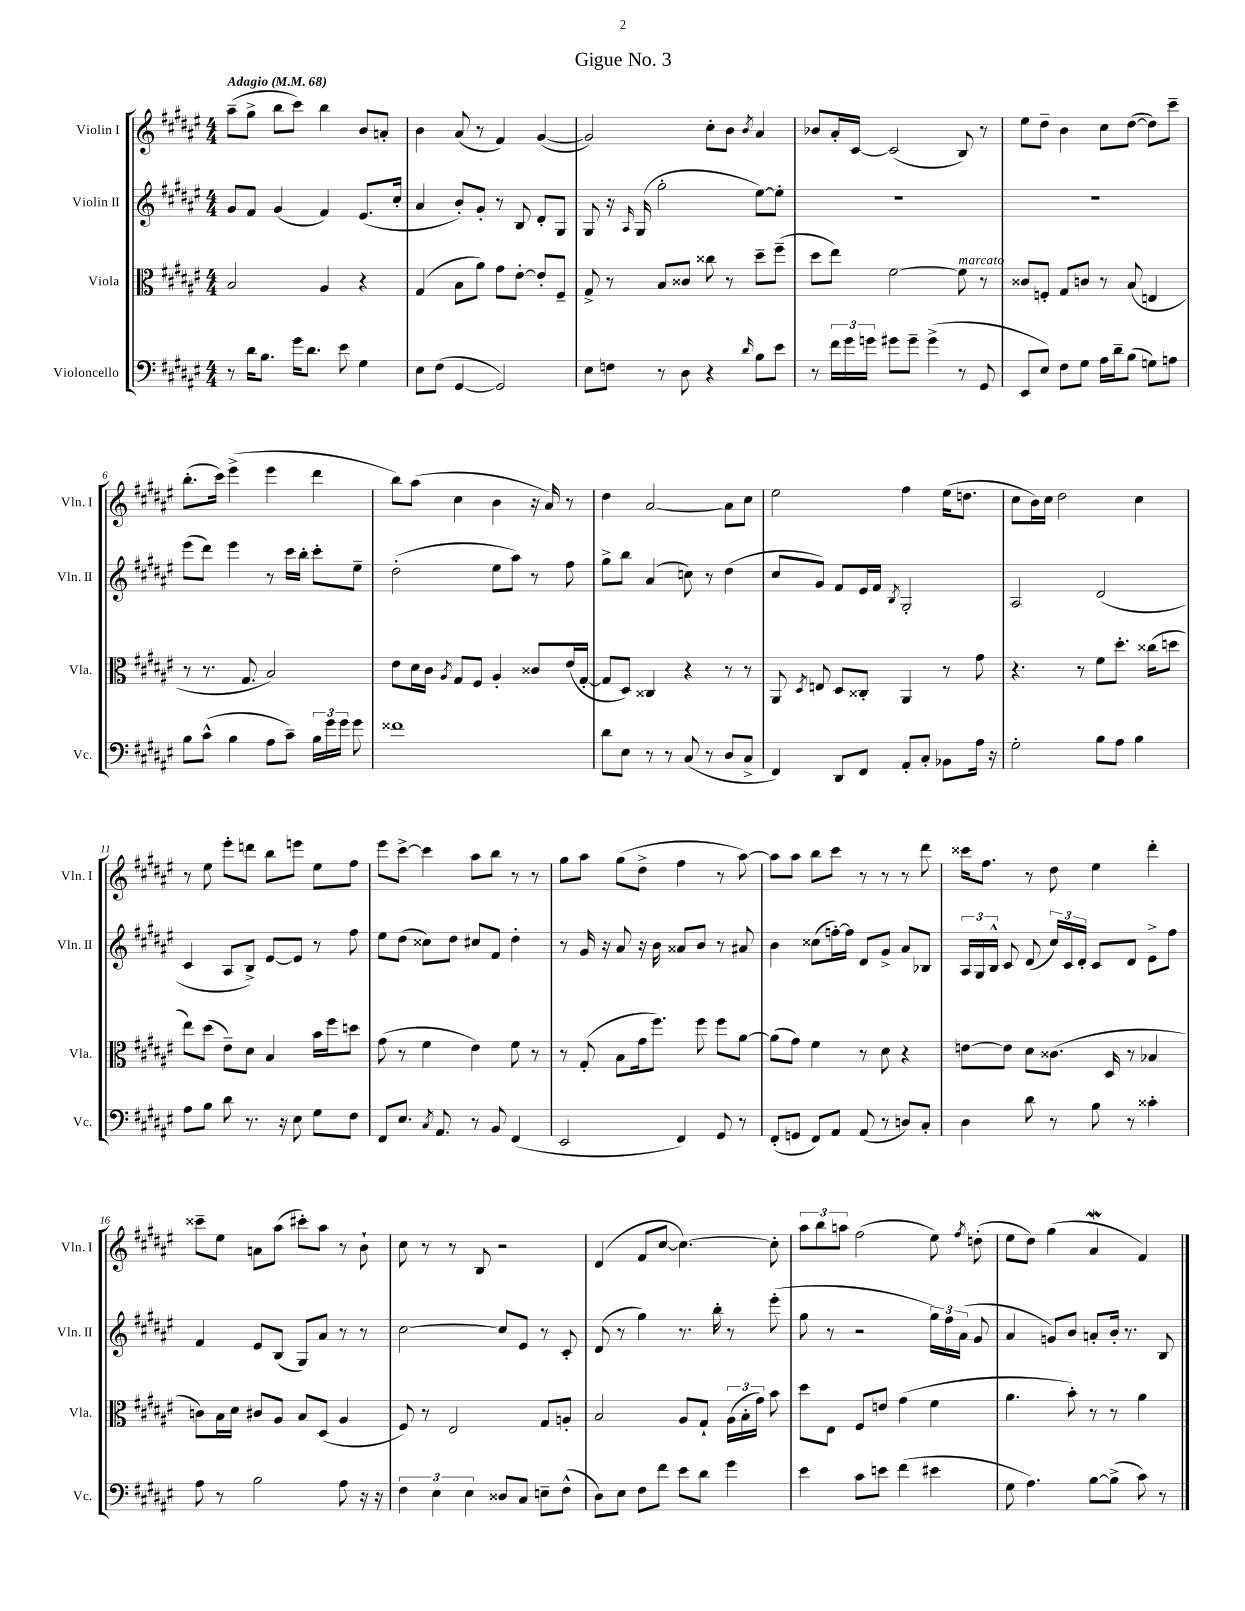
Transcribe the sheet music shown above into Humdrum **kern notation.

**kern	**kern	**kern	**kern
*part4	*part3	*part2	*part1
*staff4	*staff3	*staff2	*staff1
*I"Violoncello	*I"Viola	*I"Violin II	*I"Violin I
*I'Vc.	*I'Vla.	*I'Vln. II	*I'Vln. I
*clefF4	*clefC3	*clefG2	*clefG2
*k[f#c#g#d#a#e#]	*k[f#c#g#d#a#e#]	*k[f#c#g#d#a#e#]	*k[f#c#g#d#a#e#]
*M4/4	*M4/4	*M4/4	*M4/4
*MM68	*MM68	*MM68	*MM68
=1	=1	=1	=1
!	!	!	!LO:TX:a:B:t=Adagio
8r	2B/	8g#/L	(8aa#~\L
16d#\KL	.	8f#/J	8gg#^\J
8.B\J	.	.	.
.	.	(4g#/	8bb\L
16g#\KL	.	.	8ccc#\J)
8.d#\J	.	.	.
.	4A#/	4f#/)	4bb\
8e#\	.	.	.
4G#\	4r	(8.e#/L	8b/L
.	.	.	8an'/J
.	.	16cc#'/Jk	.
=2	=2	=2	=2
8E#\L	(4G#/	4a#/	4b\
(8F#\J	.	.	.
[4GG#/	8B\L	8b'/L)	(8a#/
.	8a#\J)	8g#'/J	8r
2GG#/])	8g#\L	8r	4f#/)
.	[8e#'\J	8B/	.
.	8e#'/L]	8d#'/L	([4g#/
.	8F#~/J	8G#/J	.
=3	=3	=3	=3
8E#\L	8G#^/	8G#/	2g#/])
8Fn\J	8r	16r	.
.	.	16qqA#/	.
.	.	(16G#/	.
8r	8B/L	2gg#'\	.
8D#\	8c##X/J	.	.
4r	8cc##X\	.	8cc#'\L
.	8r	.	8b\J
16qqd#/	.	.	8qb/
8B\L	8dd#~\L	[8ee#\L)	4a#/
8e#\J	(8ff#~\J	8ee#'\J]	.
=4	=4	=4	=4
8r	8dd#\L	1r	8b-X/L
24f#\LL	8ee#\J)	.	16a#'/L
24g#\	.	.	.
.	.	.	[16c#/JJ
24gn\JJ	.	.	.
8g#X\L	[2f#\	.	(2c#/]
8g#~\J	.	.	.
(4g#^\	.	.	.
!	!LO:TX:a:i:t=marcato	!	!
8r	8f#\]	.	8B/)
8GG#/	8r	.	8r
=5	=5	=5	=5
8EE#/L	8c##X/L	1r	8ee#\L
8E#/J)	8Fn'/J	.	8dd#~\J
8F#\L	8G#/L	.	4b\
8G#\J	8cn/J	.	.
16A#\LL	8r	.	8cc#\L
16d#~\J	.	.	.
(8B\J	(8B/	.	([8dd#\J
8Gn\L)	4En/	.	8dd#\L])
8An\J	.	.	8ccc#~\J
!!LO:LB:g=z
=6	=6	=6	=6
8B\L	8r	(8eee#\L	(8.bb'\L
(8c#^^\J	8.r	8ddd#\J)	.
.	.	.	16ccc#\Jk)
4B\	.	4eee#\	(4eee#^\
.	8.G#/	.	.
8A#\L	2B/)	8r	4eee#\
8c#~\J)	.	16ccc#\LL	.
.	.	16bb'\JJ	.
24B\LL	.	8ccc#'\L	4ddd#\
24g#\	.	.	.
24g#\JJ	.	.	.
8g#\	.	8ee#~\J	.
=7	=7	=7	=7
1f##X	8e#\L	(2dd#'\	8bb\L)
.	16d#\L	.	(8aa#\J
.	16c#\JJ	.	.
.	8qA#/	.	.
.	8G#/L	.	4cc#\
.	8F#/J	.	.
.	4A#'/	8ee#\L	4b\
.	.	8aa#\J)	.
.	8c##X/L	8r	16r
.	.	.	16a#/)
.	(16e#/L	8ff#\	8r
.	[16G#'/JJ	.	.
=8	=8	=8	=8
8d#\L	8G#/L]	8gg#^\L	4dd#\
8E#\J	8D#/J)	8bb\J	.
8r	4C##X/	(4a#/	[2a#/
8r	.	.	.
(8C#/	4r	8ccn\)	.
8r	.	8r	.
8D#/L	8r	(4dd#\	8a#\L]
8C#^/J	8r	.	8cc#\J
=9	=9	=9	=9
4FF#/)	8AA#/	8cc#/L	2ee#\
.	8qD#/	.	.
.	8En/	8g#/J)	.
8DD#/L	8D#/L	8f#/L	.
8FF#/J	8C##X'/J	16e#/L	.
.	.	16f#/JJ	.
.	.	8qB/	.
8AA#'/L	4AA#/	2G#'/	4ff#\
8C#'/J	.	.	.
8BB-X\L	8r	.	(16ee#\KL
.	.	.	8.ddn\J
16A#\Jk	8g#\	.	.
16r	.	.	.
=10	=10	=10	=10
2G#'\	4.r	2A#/	8cc#\L
.	.	.	16b\L)
.	.	.	16cc#\JJ
.	.	.	2dd#\
.	8r	.	.
8B\L	8f#\L	(2d#/	.
8A#\J	8.dd#'\J	.	.
4B\	.	.	4cc#\
.	(16cc##X\KL	.	.
.	8ddn\J	.	.
!!LO:LB:g=z
=11	=11	=11	=11
8A#\L	8ee#\L)	4c#/	8r
8B\J	(8dd#\J	.	8ee#\
8d#\	8e#~\L)	8A#/L	8eee#'\L
8.r	8d#\J	8B^/J)	8dddn\J
.	4B/	[8e#/L	8bb\L
16r	.	.	.
8E#\	.	8e#/J]	8eeen\J
8G#\L	16b\LL	8r	8ee#\L
.	16ff#\J	.	.
8F#\J	8ddn\J	8ff#\	8ff#\J
=12	=12	=12	=12
8FF#/L	(8g#\	8ee#\L	8eee#\L
8.E#/J	8r	(8dd#\J	[8ccc#^\J
.	4f#\	8cc##X\L)	4ccc#\]
8qC#/	.	.	.
8.AA#/	.	.	.
.	.	8dd#\J	.
8r	4e#\)	8cc#X/L	8aa#\L
8BB/	.	8f#/J	8bb\J
(4FF#/	8f#\	4dd#'\	8r
.	8r	.	8r
=13	=13	=13	=13
2EE#/	8r	8r	8gg#\L
.	(8G#'/	16g#/	8aa#\J
.	.	16r	.
.	8B\L	8a#/	(8gg#\L
.	16g#\k	16r	8dd#^\J
.	8.ff#\J)	16b\	.
4FF#/)	.	8a##X/L	4ff#\
.	8ff#\	8b/J	.
8GG#/	8ff#\L	8r	8r
8r	[8a#\J	8a#X/	[8aa#\)
=14	=14	=14	=14
(8FF#'/L	(8a#\L]	4b\	8aa#\L]
8GGn/J	8g#\J)	.	8aa#\J
8FF#/L)	4f#\	(8cc##X\L	8bb\L
8AA#/J	.	[16ffn'\L)	8ccc#\J
.	.	16ff\JJ]	.
(8AA#/	8r	8d#/L	8r
8r	8d#\	8g#^/J	8r
8Dn/L)	4r	8a#/L	8r
8C#'/J	.	8B-X/J	8ddd#\
=15	=15	=15	=15
4D#\	[8en\L	24A#/LL	16ccc##X\KL
.	.	24G#/	.
.	.	.	8.ff#\J
.	.	24B^^/JJ	.
.	8e\J]	8c#/	.
8d#\	8d#\L	(8d#/	8r
8r	(8.c##X\J	24cc#/LL)	8dd#\
.	.	24c#/	.
.	.	24d#'/JJ	.
8B\	.	8c#/L	4ee#\
.	16D#/	.	.
8r	8r	8d#/J	.
4c##X'\	4B-X/	8e#^\L	4ddd#'\
.	.	8ff#\J	.
!!LO:LB:g=z
=16	=16	=16	=16
8A#\	8cn\L)	4f#/	8ccc##X~\L
8r	16B\L	.	8ee#\J
.	16d#\JJ	.	.
2B\	8c#X/L	8e#/L	8an\L
.	8A#/J	(8B/J	(8aa#\J
.	8B/L	8G#/L)	8ccc#X'\L)
.	(8D#/J	8a#/J	8aa#\J
8A#\	4A#/	8r	8r
16r	.	8r	8b`\
16r	.	.	.
=17	=17	=17	=17
6F#\	8F#/)	[2cc#\	8cc#\
.	8r	.	8r
6E#\	.	.	.
.	2E#/	.	8r
6E#\	.	.	.
.	.	.	8B/
8D##X/L	.	8cc#/L]	2r
8C#/J	.	8e#/J	.
8En~\L	8G#/L	8r	.
(8F#^^\J	8An'/J	8c#'/	.
=18	=18	=18	=18
8D#\L)	2B/	(8d#/	(4d#/
8E#\J	.	8r	.
8F#\L	.	4gg#\)	8f#/L
8f#\J	.	.	[8cc#/J
8e#\L	8A#/L	8.r	4.cc#\_)
8d#\J	8G#`/J	.	.
.	.	16bb'\	.
4g#\	(24A#\LL	8r	.
.	24B'\	.	.
.	24g#\JJ)	.	.
.	8b\	(8eee#'\	8cc#'\]
=19	=19	=19	=19
4e#\	8dd#\L	8gg#\	12aa#\L
.	.	.	12bb\
.	8E#\J	8r	.
.	.	.	12aan\J
8c#\L	8F#/L	2r	(2ff#\
8en\J	8en/J	.	.
(4f#\	(4g#\	.	.
4e#X\	4f#\	24gg#\LL)	8ee#\)
.	.	24ff#\	.
.	.	(24a#\JJ	.
.	.	.	8qff#/
.	.	8g#/	(8ddn'\
=20	=20	=20	=20
8G#\	4.a#\	4a#/	8ee#\L
4.A#\)	.	.	8dd#\J)
.	.	8gn/L)	(4gg#\
.	8b'\)	8b/J	.
[8B\L	8r	8an'/L	4a#W/
(8B^\J]	8r	16b'/Jk	.
.	.	8.r	.
8c#\)	4a#\	.	4f#/)
8r	.	8B/	.
==	==	==	==
*-	*-	*-	*-
